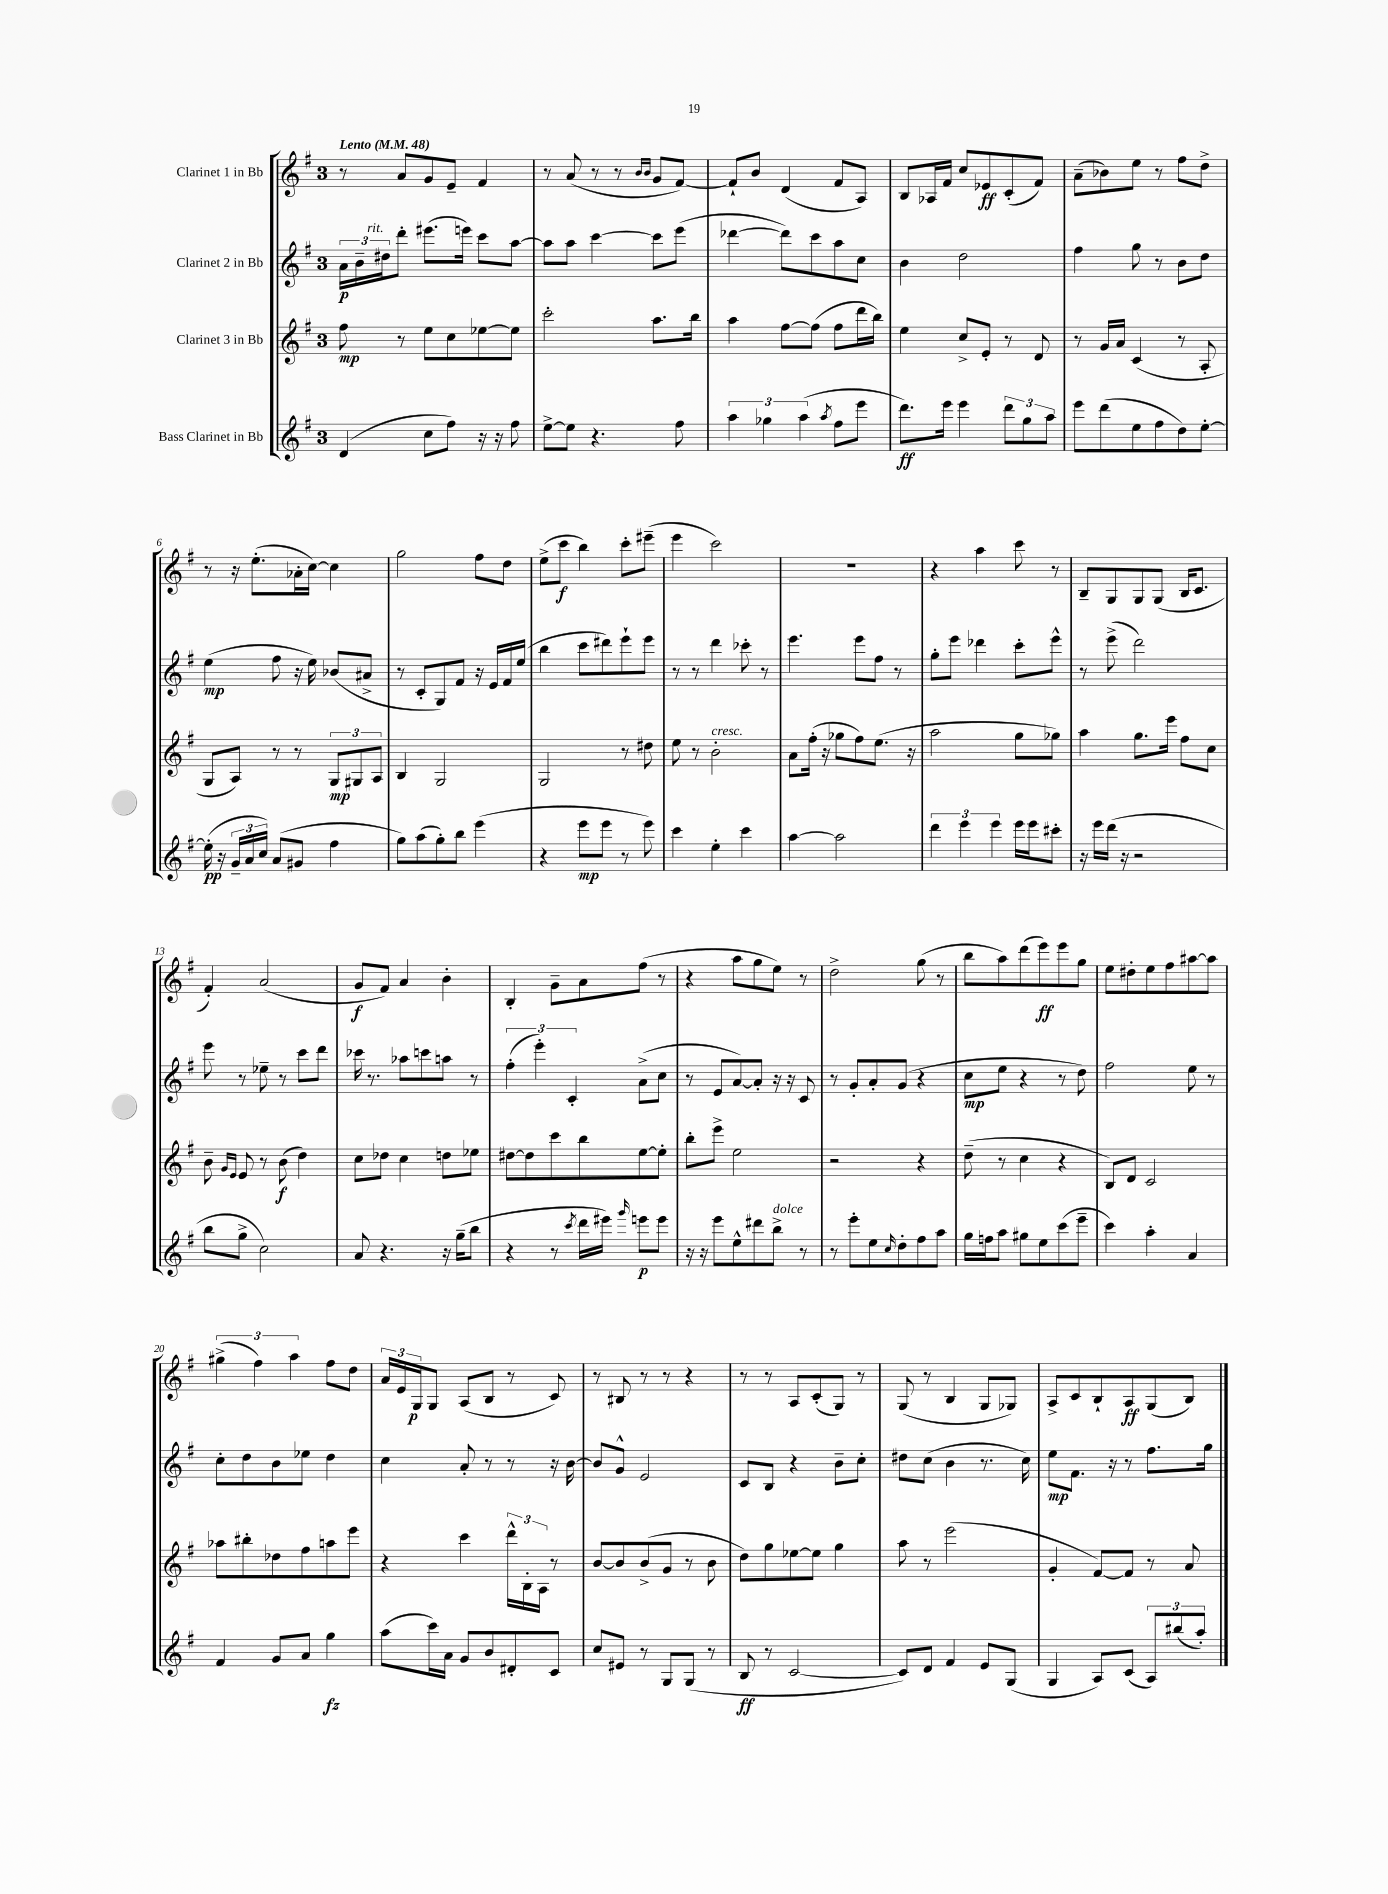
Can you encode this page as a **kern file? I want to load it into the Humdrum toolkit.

**kern	**dynam	**kern	**dynam	**kern	**dynam	**kern	**dynam
*part4	*part4	*part3	*part3	*part2	*part2	*part1	*part1
*staff4	*staff4	*staff3	*staff3	*staff2	*staff2	*staff1	*staff1
*I"Bass Clarinet in Bb	*	*I"Clarinet 3 in Bb	*	*I"Clarinet 2 in Bb	*	*I"Clarinet 1 in Bb	*
*clefG2	*	*clefG2	*	*clefG2	*	*clefG2	*
*k[f#]	*	*k[f#]	*	*k[f#]	*	*k[f#]	*
*M3/4	*	*M3/4	*	*M3/4	*	*M3/4	*
*MM48	*	*MM48	*	*MM48	*	*MM48	*
=1	=1	=1	=1	=1	=1	=1	=1
!	!	!	!	!	!	!LO:TX:a:B:t=Lento	!
(4d/	.	8ff#\	mp	24a\LL	p	8r	.
.	.	.	.	24b~\	.	.	.
!	!	!	!	!LO:TX:a:i:t=rit.	!	!	!
.	.	.	.	24dd#X\J	.	.	.
.	.	8r	.	8ddd'\J	.	8a/L	.
8cc\L	.	8ee\L	.	(8.eee#X\L	.	8g/	.
8ff#\J)	.	8cc\	.	.	.	8e~/J	.
.	.	.	.	16eeen\Jk)	.	.	.
16r	.	[8ee-X\	.	8ccc\L	.	4f#/	.
16r	.	.	.	.	.	.	.
8ff#\	.	8ee-\J]	.	[8aa\J	.	.	.
=2	=2	=2	=2	=2	=2	=2	=2
[8ee^\L	.	2ccc'\	.	8aa\L]	.	8r	.
8ee\J]	.	.	.	8aa\J	.	(8a/	.
4.r	.	.	.	[4ccc\	.	8r	.
.	.	.	.	.	.	8r	.
.	.	.	.	.	.	16qqb/LL	.
.	.	.	.	.	.	16qqb/JJ	.
.	.	8.aa\L	.	8ccc\L]	.	8g/L	.
8ff#\	.	.	.	(8eee\J	.	[8f#/J)	.
.	.	16bb\Jk	.	.	.	.	.
=3	=3	=3	=3	=3	=3	=3	=3
6aa\	.	4aa\	.	[4ddd-X\	.	8f#`/L]	.
.	.	.	.	.	.	8b/J	.
6gg-X\	.	.	.	.	.	.	.
.	.	[8ff#\L	.	8ddd-\L])	.	(4d/	.
(6aa\	.	.	.	.	.	.	.
.	.	(8ff#\J]	.	8ccc\	.	.	.
8qaa/	.	.	.	.	.	.	.
8ff#\L	.	8ff#\L	.	8aa\	.	8f#/L	.
8eee\J	.	16ddd\L	.	8cc\J	.	8A/J)	.
.	.	16bb\JJ)	.	.	.	.	.
=4	=4	=4	=4	=4	=4	=4	=4
8.ddd\L)	ff	4ee\	.	4b\	.	8B/L	.
.	.	.	.	.	.	16A-X/L	.
16eee\Jk	.	.	.	.	.	16f#/JJ	.
4eee\	.	8cc^/L	.	2dd\	.	8cc/L	.
.	.	8e'/J	.	.	.	8e-X/	ff
12ddd\L	.	8r	.	.	.	(8c'/	.
12gg\	.	.	.	.	.	.	.
.	.	8d/	.	.	.	8f#/J)	.
12aa\J	.	.	.	.	.	.	.
=5	=5	=5	=5	=5	=5	=5	=5
8eee\L	.	8r	.	4ff#\	.	(8a~\L	.
(8ddd\	.	16g/LL	.	.	.	8b-X\)	.
.	.	16a/JJ	.	.	.	.	.
8ee\	.	(4c/	.	8gg\	.	8ee\J	.
8ff#\	.	.	.	8r	.	8r	.
8dd\)	.	8r	.	8b\L	.	8ff#\L	.
[8ee'\J	.	8A'/	.	8dd\J	.	8dd^\J	.
!!LO:LB:g=z
=6	=6	=6	=6	=6	=6	=6	=6
(16ee'\]	pp	8G/L	.	(4ee\	mp	8r	.
16r	.	.	.	.	.	.	.
24g~/LL	.	8A/J)	.	.	.	16r	.
24a/	.	.	.	.	.	.	.
.	.	.	.	.	.	(8.ee'\L	.
24cc/JJ)	.	.	.	.	.	.	.
(8a/L	.	8r	.	8ff#\	.	.	.
8g#X/J	.	8r	.	16r	.	16a-X'\L	.
.	.	.	.	16ee\)	.	[16cc\JJ)	.
4ff#\	.	12G/L	mp	(8b-X/L	.	4cc\]	.
.	.	12G#X/	.	.	.	.	.
.	.	.	.	8a#X^/J	.	.	.
.	.	12A/J	.	.	.	.	.
=7	=7	=7	=7	=7	=7	=7	=7
8gg\L)	.	4B/	.	8r	.	2gg\	.
(8aa\	.	.	.	8c'/L	.	.	.
8gg'\)	.	2G/	.	8G/)	.	.	.
8bb\J	.	.	.	8f#/J	.	.	.
(4eee\	.	.	.	16r	.	8ff#\L	.
.	.	.	.	16e/LL	.	.	.
.	.	.	.	16f#/	.	8dd\J	.
.	.	.	.	(16ee/JJ	.	.	.
=8	=8	=8	=8	=8	=8	=8	=8
4r	.	2G/	.	4bb\	.	(8ee^\L	.
.	.	.	.	.	.	8ccc\J	f
8eee\L	mp	.	.	8ccc\L	.	4bb\)	.
8eee\J	.	.	.	8ddd#X\)	.	.	.
8r	.	8r	.	8eee`\	.	8ccc'\L	.
8eee\)	.	8dd#X\	.	8eee\J	.	(8eee#X~\J	.
=9	=9	=9	=9	=9	=9	=9	=9
4ccc\	.	8ee\	.	8r	.	4eee\	.
.	.	8r	.	8r	.	.	.
!	!	!LO:TX:a:i:t=cresc.	!	!	!	!	!
4ee'\	.	2b'\	.	4ddd\	.	2ccc\)	.
4ccc\	.	.	.	8ccc-X'\	.	.	.
.	.	.	.	8r	.	.	.
=10	=10	=10	=10	=10	=10	=10	=10
[4aa\	.	8a\L	.	4.eee\	.	2.r	.
.	.	(16ff#'\Jk	.	.	.	.	.
.	.	16r	.	.	.	.	.
2aa\]	.	8gg-X\L	.	.	.	.	.
.	.	8ff#\)	.	8eee\L	.	.	.
.	.	(8.ee\J	.	8ff#\J	.	.	.
.	.	.	.	8r	.	.	.
.	.	16r	.	.	.	.	.
=11	=11	=11	=11	=11	=11	=11	=11
6ddd\	.	2aa\	.	8gg'\L	.	4r	.
.	.	.	.	8eee\J	.	.	.
6eee\	.	.	.	.	.	.	.
.	.	.	.	4ddd-X\	.	4aa\	.
6eee\	.	.	.	.	.	.	.
16eee\LL	.	8gg\L	.	8ccc'\L	.	8ccc\	.
16eee\J	.	.	.	.	.	.	.
8ccc#X'\J	.	8gg-X\J)	.	8eee^^\J	.	8r	.
=12	=12	=12	=12	=12	=12	=12	=12
16r	.	4aa\	.	8r	.	8B~/L	.
16eee\LL	.	.	.	.	.	.	.
(16ddd\JJ	.	.	.	(8eee^\	.	8G/	.
16r	.	.	.	.	.	.	.
2r	.	8.gg\L	.	2ddd\)	.	8G/	.
.	.	.	.	.	.	(8G/J	.
.	.	16eee\Jk	.	.	.	.	.
.	.	8ff#\L	.	.	.	16B/KL	.
.	.	.	.	.	.	8.c/J	.
.	.	8cc\J	.	.	.	.	.
!!LO:LB:g=z
=13	=13	=13	=13	=13	=13	=13	=13
8bb\L	.	8b~\	.	8eee\	.	4f#'/)	.
.	.	16qqg/LL	.	.	.	.	.
.	.	16qqe/JJ	.	.	.	.	.
8gg^\J	.	8e/	.	8r	.	.	.
2cc\)	.	8r	.	8ee-X~\	.	(2a/	.
.	.	(8b\	f	8r	.	.	.
.	.	4dd\)	.	8ccc\L	.	.	.
.	.	.	.	8ddd\J	.	.	.
=14	=14	=14	=14	=14	=14	=14	=14
8a/	.	8cc\L	.	16ccc-X\	.	8g/L	f
.	.	.	.	8.r	.	.	.
4.r	.	8dd-X\J	.	.	.	8f#/J)	.
.	.	4cc\	.	8aa-X\L	.	4a/	.
.	.	.	.	8cccn\	.	.	.
16r	.	8ddn\L	.	8aan\J	.	4b'\	.
(16gg~\KL	.	.	.	.	.	.	.
8bb\J	.	8ee-X\J	.	8r	.	.	.
=15	=15	=15	=15	=15	=15	=15	=15
4r	.	[8dd#X\L	.	(6ff#'\	.	4B'/	.
.	.	8dd#\]	.	.	.	.	.
.	.	.	.	6eee'\)	.	.	.
8r	.	8ccc\	.	.	.	8g~\L	.
.	.	.	.	6c'/	.	.	.
8qccc/	.	.	.	.	.	.	.
16ddd\LL	.	8bb\	.	.	.	8a\	.
16eee#X\JJ)	.	.	.	.	.	.	.
16qqggg/	.	.	.	.	.	.	.
8eeen\L	p	[8ee\	.	(8a^\L	.	(8ff#\J	.
8eee\J	.	8ee'\J]	.	8cc\J	.	8r	.
=16	=16	=16	=16	=16	=16	=16	=16
16r	.	8bb'\L	.	8r	.	4r	.
16r	.	.	.	.	.	.	.
8eee\L	.	8eee^\J	.	8e/L	.	.	.
8ee^^\	.	2ee\	.	[8a/)	.	8aa\L	.
8ddd#X\	.	.	.	8a'/J]	.	8gg\	.
!LO:TX:a:i:t=dolce	!	!	!	!	!	!	!
8bb^\J	.	.	.	16r	.	8ee\J)	.
.	.	.	.	16r	.	.	.
8r	.	.	.	8c/	.	8r	.
=17	=17	=17	=17	=17	=17	=17	=17
8r	.	2r	.	8r	.	2dd^\	.
8eee'\L	.	.	.	8g'/L	.	.	.
8ee\	.	.	.	8a'/	.	.	.
16qqcc/	.	.	.	.	.	.	.
8dd'\	.	.	.	(8g/J	.	.	.
8ff#\	.	4r	.	4r	.	(8gg\	.
8aa\J	.	.	.	.	.	8r	.
=18	=18	=18	=18	=18	=18	=18	=18
16gg\LL	.	(8dd~\	.	8cc\L	mp	8bb\L	.
16ffn\J	.	.	.	.	.	.	.
8aa\J	.	8r	.	8ee\J	.	8aa\)	.
8gg#X\L	.	4cc\	.	4r	.	(8ddd\	.
8ee\	.	.	.	.	.	8eee\)	ff
(8ccc\	.	4r	.	8r	.	8eee\	.
8eee~\J	.	.	.	8dd\)	.	8gg\J	.
=19	=19	=19	=19	=19	=19	=19	=19
4ccc\)	.	8B/L)	.	2ff#\	.	8ee\L	.
.	.	8d/J	.	.	.	8dd#X'\	.
4aa'\	.	2c/	.	.	.	8ee\	.
.	.	.	.	.	.	8ff#\	.
4a/	.	.	.	8ee\	.	[8aa#X\	.
.	.	.	.	8r	.	8aa#\J]	.
!!LO:LB:g=z
=20	=20	=20	=20	=20	=20	=20	=20
4f#/	.	8aa-X\L	.	8cc'\L	.	(6gg#X^\	.
.	.	8bb#X'\	.	8dd\	.	.	.
.	.	.	.	.	.	6ff#\)	.
8g/L	.	8dd-X\	.	8b\	.	.	.
.	.	.	.	.	.	6aa\	.
8a/J	.	8ff#\	.	8ee-X\J	.	.	.
4gg\	fz	8aan\	.	4dd\	.	8ff#\L	.
.	.	8eee\J	.	.	.	8dd\J	.
=21	=21	=21	=21	=21	=21	=21	=21
(8aa\L	.	4r	.	4cc\	.	24a/LL	.
.	.	.	.	.	.	24e/	.
.	.	.	.	.	.	24G/J	p
16ccc\L)	.	.	.	.	.	8G/J	.
16a\JJ	.	.	.	.	.	.	.
8g/L	.	4ccc\	.	8a'/	.	(8A/L	.
8b/	.	.	.	8r	.	8B/J	.
8d#X'/	.	24ddd^^\LL	.	8r	.	8r	.
.	.	24B'\	.	.	.	.	.
.	.	24A\JJ	.	.	.	.	.
8c/J	.	8r	.	16r	.	8c/)	.
.	.	.	.	[16b\	.	.	.
=22	=22	=22	=22	=22	=22	=22	=22
8cc/L	.	[8b/L	.	8b/L]	.	8r	.
8e#X/J	.	8b/]	.	8g^^/J	.	8B#X/	.
8r	.	(8b^/	.	2e/	.	8r	.
8G/L	.	8g/J	.	.	.	8r	.
(8G/J	.	8r	.	.	.	4r	.
8r	.	8b\	.	.	.	.	.
=23	=23	=23	=23	=23	=23	=23	=23
8B/	ff	8dd\L)	.	8c/L	.	8r	.
8r	.	8gg\	.	8B/J	.	8r	.
[2c/	.	[8ee-X\	.	4r	.	8A/L	.
.	.	8ee-\J]	.	.	.	(8c'/	.
.	.	4gg\	.	8b~\L	.	8G/J)	.
.	.	.	.	8cc'\J	.	8r	.
=24	=24	=24	=24	=24	=24	=24	=24
8c/L])	.	8aa\	.	8dd#X\L	.	(8G/	.
8d/J	.	8r	.	(8cc\J	.	8r	.
4f#/	.	(2eee\	.	4b\	.	4B/	.
8e/L	.	.	.	8.r	.	8G/L	.
(8G/J	.	.	.	.	.	8G-X/J)	.
.	.	.	.	16cc\)	.	.	.
=25	=25	=25	=25	=25	=25	=25	=25
4G/	.	4g'/	.	8ee\L	mp	8A^/L	.
.	.	.	.	8.f#\J	.	8c/	.
8A/L)	.	[8f#/L)	.	.	.	8B`/	.
.	.	.	.	16r	.	.	.
(8c/J	.	8f#/J]	.	8r	.	8A/	ff
12A/L)	.	8r	.	8.ff#\L	.	(8G/	.
(12bb#X/	.	.	.	.	.	.	.
.	.	8a/	.	.	.	8B/J)	.
12aa'/J)	.	.	.	.	.	.	.
.	.	.	.	16gg\Jk	.	.	.
==	==	==	==	==	==	==	==
*-	*-	*-	*-	*-	*-	*-	*-
